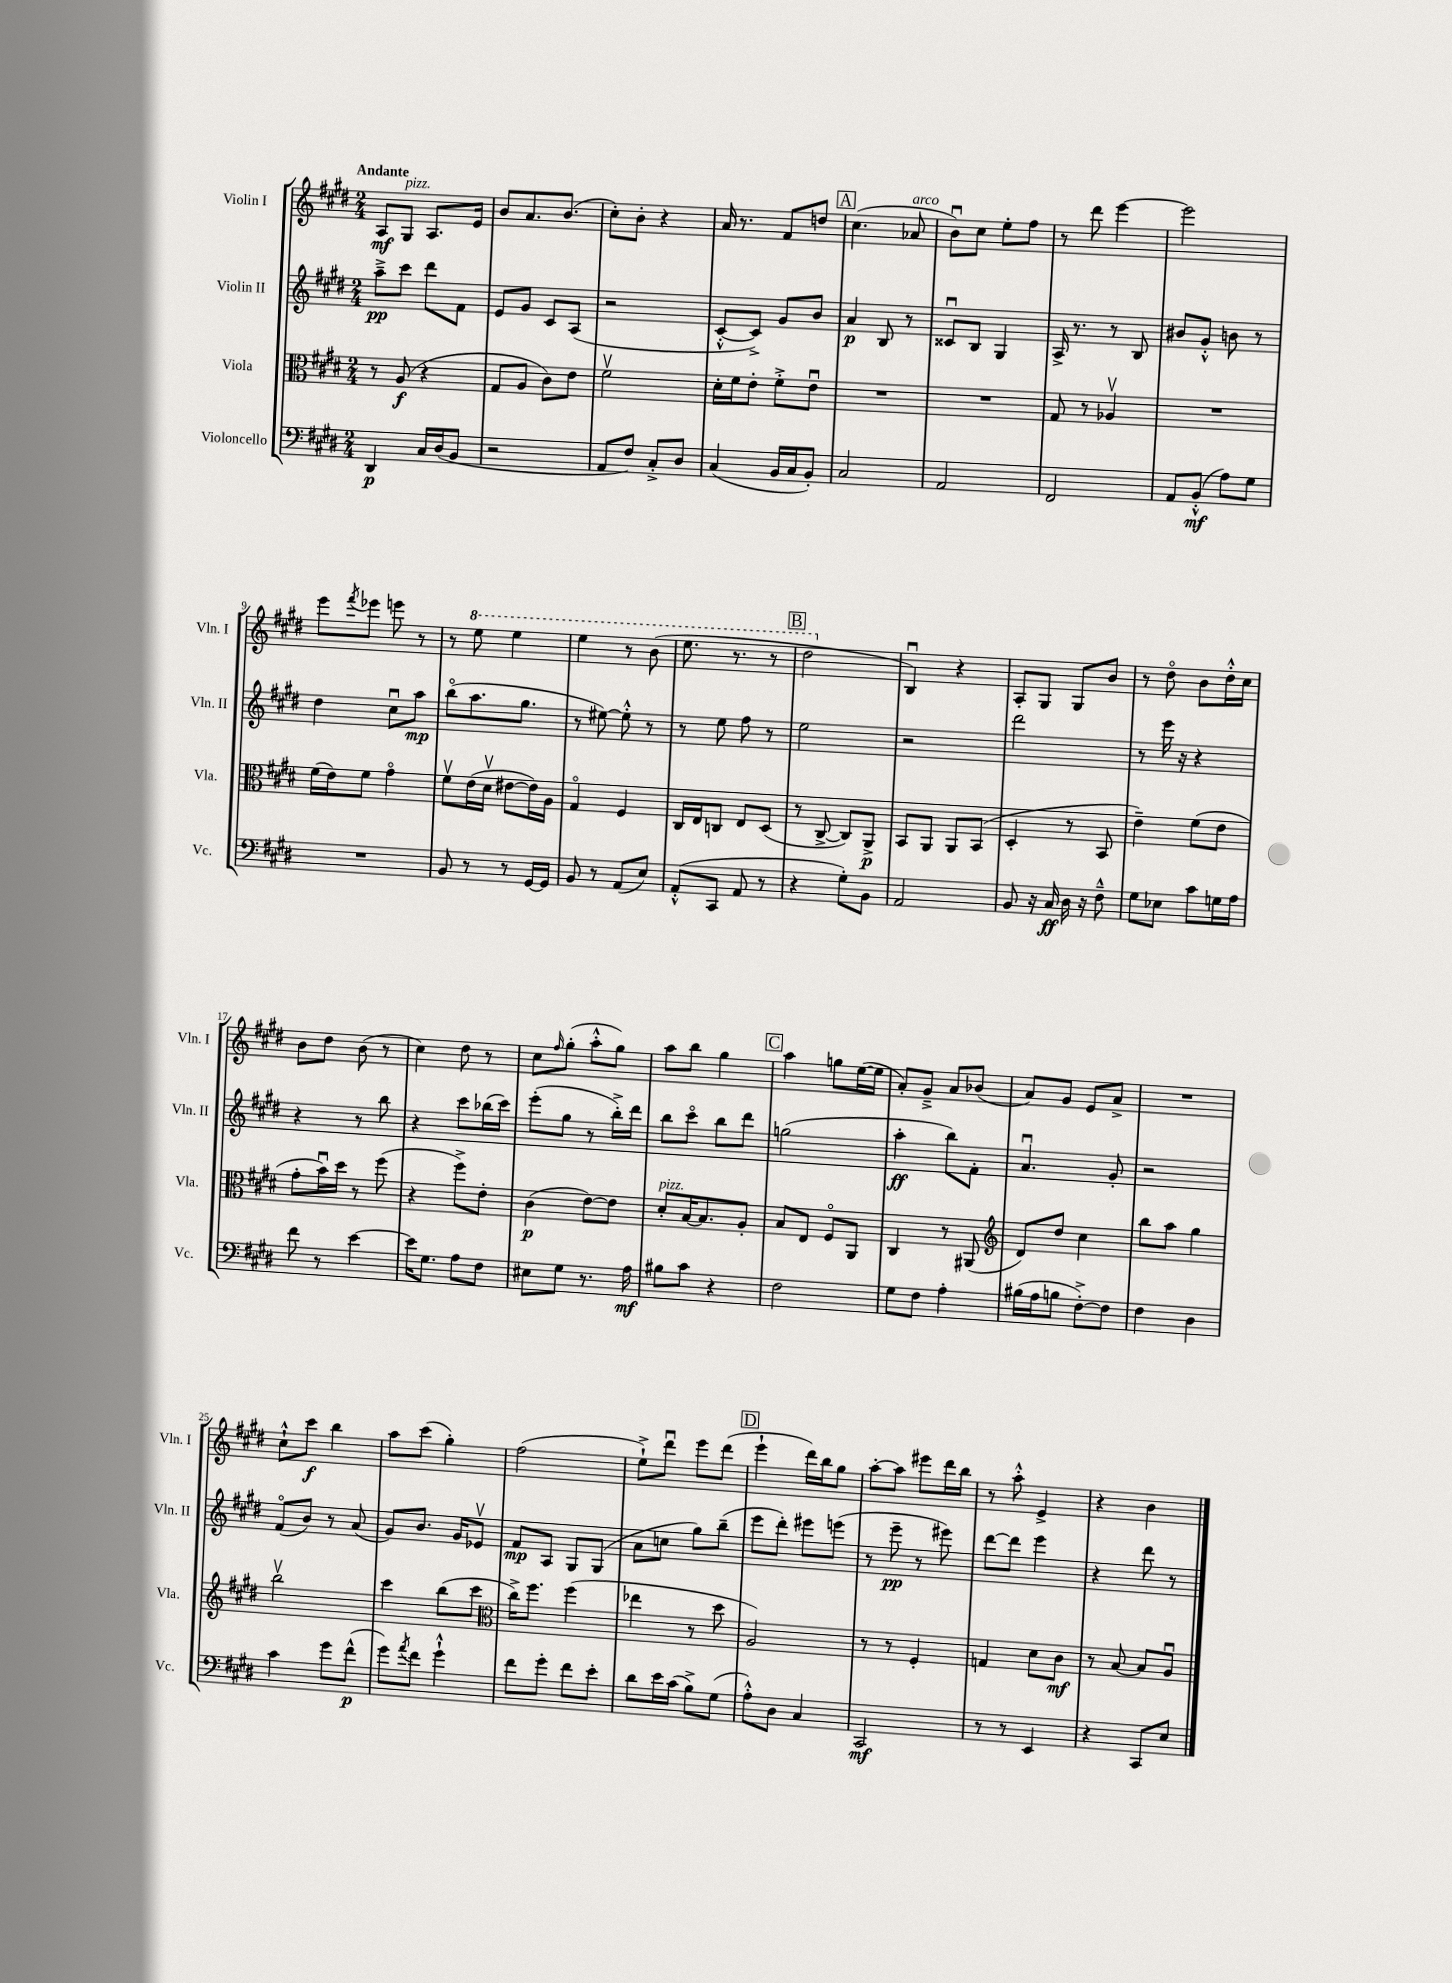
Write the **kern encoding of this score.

**kern	**kern	**kern	**kern
*staff4	*staff3	*staff2	*staff1
*clefF4	*clefC3	*clefG2	*clefG2
*k[f#c#g#d#]	*k[f#c#g#d#]	*k[f#c#g#d#]	*k[f#c#g#d#]
*M2/4	*M2/4	*M2/4	*M2/4
4DD#/	8r	8aa~^\L	8A/L
.	(8A/	8ccc#\J	8G#/J
16C#/LL	4r	8ddd#\L	8.A/L
(16D#/J	.	.	.
8BB/J	.	8f#\J	.
.	.	.	16e/Jk
=	=	=	=
2r	8G#/L	8e/L	8b/L
.	8A/J	8g#/J	8.a/
.	8c#\L)	8c#/L	.
.	.	.	(8.b/J
.	8e\J	(8A/J	.
=	=	=	=
8AA/L	2f#v\	2r	8cc#'\L)
8F#/J)	.	.	8b'\J
8C#'^/L	.	.	4r
8D#/J	.	.	.
=	=	=	=
(4C#/	16d#'\LL	[8c#'^^/L	16a/
.	16f#\J	.	8.r
.	8e'\J	8c#^/]J)	.
16BB/LL	8f#'^\L	8g#/L	8f#/L
16C#/J	.	.	.
8BB'/J)	8eu\J	8b/J	8dd/J
=	=	=	=
2C#/	2r	4a/	(4.cc#\
.	.	8B/	.
.	.	8r	8a-/
=	=	=	=
2AA/	2r	8c##u/L	8bu\L)
.	.	8B/J	8cc#\J
.	.	4G#/	8ee'\L
.	.	.	8ff#\J
=	=	=	=
2FF#/	8G#/	16A^/	8r
.	.	8.r	.
.	8r	.	8ddd#\
.	4A-v/	8r	[4eee\
.	.	8B/	.
=	=	=	=
8AA/L	2r	8b#/L	2eee\]
(8BB'^^/J	.	8g#'^^/J	.
8A\L)	.	8b\	.
8G#\J	.	8r	.
=	=	=	=
2r	(16f#\LL	4dd#\	8eee\L
.	16e\J)	.	.
.	.	.	8qfff#/
.	8f#\J	.	8eee-\J
.	4g#o\	8cc#u\L	8eee\
.	.	8aa\J	8r
=	=	=	=
8BB/	8f#v\L	(8bbo\L	8r
8r	(16e\L	8.aa\	8eee\
.	16d#v\JJ	.	.
8r	[8e#\L	.	4eee\
.	.	8.gg#\J	.
[16GG#/LL	16e#\]L)	.	.
16GG#/]JJ	16A\JJ	.	.
=	=	=	=
8BB/	4G#o/	8r	4eee\
8r	.	[8ee#\)	.
(8AA/L	4F#/	8ee#'^^\]	8r
8E/J)	.	8r	(8bb\
=	=	=	=
(8AA'^^/L	16C#/LL	8r	8.eee\
.	16E/J	.	.
8CC#/J	8C/J	8ee\	.
.	.	.	8.r
8AA/	8E/L	8ff#\	.
8r	(8D#/J	8r	8r
=	=	=	=
4r	8r	2ee\	2ddd#\
.	[8C#^/	.	.
8G#'\L)	8C#/]L)	.	.
8BB\J	8AA^/J	.	.
=	=	=	=
2AA/	8BB/L	2r	4Bu/)
.	8AA/J	.	.
.	8AA/L	.	4r
.	(8BB/J	.	.
=	=	=	=
8BB/	4D#'/	2ddd#\	8A'/L
16r	.	.	8G#/J
16C#/	.	.	.
16D#\	8r	.	8G#/L
16r	.	.	.
8F#~^^\	8BB/	.	8b/J
=	=	=	=
8G#\L	4e~\)	8r	8r
8E-\J	.	16eee\	8dd#o\
.	.	16r	.
8c#\L	(8f#\L	4r	8b\L
16G\L	8e\J	.	16dd#'^^\L
16A\JJ	.	.	16cc#\JJ
=	=	=	=
8f#\	8g#'\L	4r	8b\L
8r	16bu\L)	.	8dd#\J
.	16dd#\JJ	.	.
[4e\	8r	8r	(8b\
.	(8ff#\	8bb\	8r
=	=	=	=
16e\]LK	4r	4r	4cc#\)
8.G#\J	.	.	.
8A\L	8ff#^\L)	8ccc#\L	8dd#\
8F#\J	8e'\J	(16bb-\L	8r
.	.	16ccc#\JJ)	.
=	=	=	=
8E#\L	(4c#\	(8eee'\L	8cc#\L
.	.	.	16qqff#/
8G#\J	.	8gg#\J	(8gg#'\J
8.r	[8e\L)	8r	8aa'^^\L
.	8e\]J	16bb'^\LL)	8gg#\J)
16A\	.	16ddd#\JJ	.
=	=	=	=
8B#\L	8d#'/L	8bb\L	8aa\L
8c#\J	[16B/K	8ccc#o\J	8bb\J
.	8.B/]	.	.
4r	.	8bb\L	4gg#\
.	8A'/J	8ddd#\J	.
=	=	=	=
2F#\	8B/L	(2gg\	4aa\
.	8E/J	.	.
.	8F#o/L	.	8gg\L
.	8AA/J	.	([16ee\L
.	.	.	16ee\]JJ
=	=	=	=
8G#\L	4C#/	4aa'\	8a'/L)
8F#\J	.	.	8g#~^/J
4A'\	8r	8bb\L)	8a/L
.	(8AA#/	8f#'\J	(8b-/J
=	=	=	=
*	*clefG2	*	*
(16B#\LL	8d#/L)	4.au/	8a/L)
16A\J	.	.	.
8B\J	8dd#/J	.	8g#/J
[8F#'^\L)	4cc#\	.	8e/L
8F#\]J	.	8g#'/	8a^/J
=	=	=	=
4F#\	8bb\L	2r	2r
.	8aa\J	.	.
4D#\	4gg#\	.	.
=	=	=	=
4c#\	2bbv\	(8f#o/L	8cc#`^^\L
.	.	8b/J)	8ccc#\J
8g#\L	.	8r	4bb\
(8f#^^\J	.	(8a/	.
=	=	=	=
8g#\L)	4ccc#\	8g#/L)	8aa\L
8qa/	.	.	.
8f#\J	.	8.b/J	(8ccc#\J
4g#`^^\	(8bb\L	.	4gg#'\)
.	.	16g#/LK	.
.	8ccc#\J	8e-v/J	.
=	=	=	=
*	*clefC3	*	*
8f#\L	16cc#^\LK)	8f#/L	(2ff#\
.	8.ff#\J	.	.
8g#'\J	.	8A/J	.
8f#\L	(4ff#\	8G#/L	.
8e'\J	.	(8G#/J	.
=	=	=	=
8d#\L	4ee-\	8a\L	8ee`^\L)
16e\L	.	8cc\J	8ddd#u\J
(16c#\JJ	.	.	.
8B^\L)	8r	8gg#\L)	8eee\L
(8G#\J	8dd#\	(8bb~\J	(8ddd#\J
=	=	=	=
8A'^^\L)	2A/)	8eee\L	4eee`\
8D#\J	.	8ddd#'\J)	.
4C#/	.	8eee#\L	16ddd#\LL)
.	.	.	16bb\J
.	.	(8eee\J	8gg#\J
=	=	=	=
2CC#/	8r	8r	[8aa'\L
.	8r	8eee~\	8aa\]J
.	4F#'/	8r	8eee#\L
.	.	8eee#\)	16ddd#\L
.	.	.	16bb\JJ
=	=	=	=
8r	4G/	[8ddd#\L	8r
8r	.	8ddd#\]J	8aa'^^\
4EE/	8d#\L	4eee\	4e^/
.	8c#\J	.	.
=	=	=	=
4r	8r	4r	4r
.	[8B/	.	.
8CC#/L	8B/]L	8ddd#\	4b\
8E/J	8Au/J	8r	.
==	==	==	==
*-	*-	*-	*-
